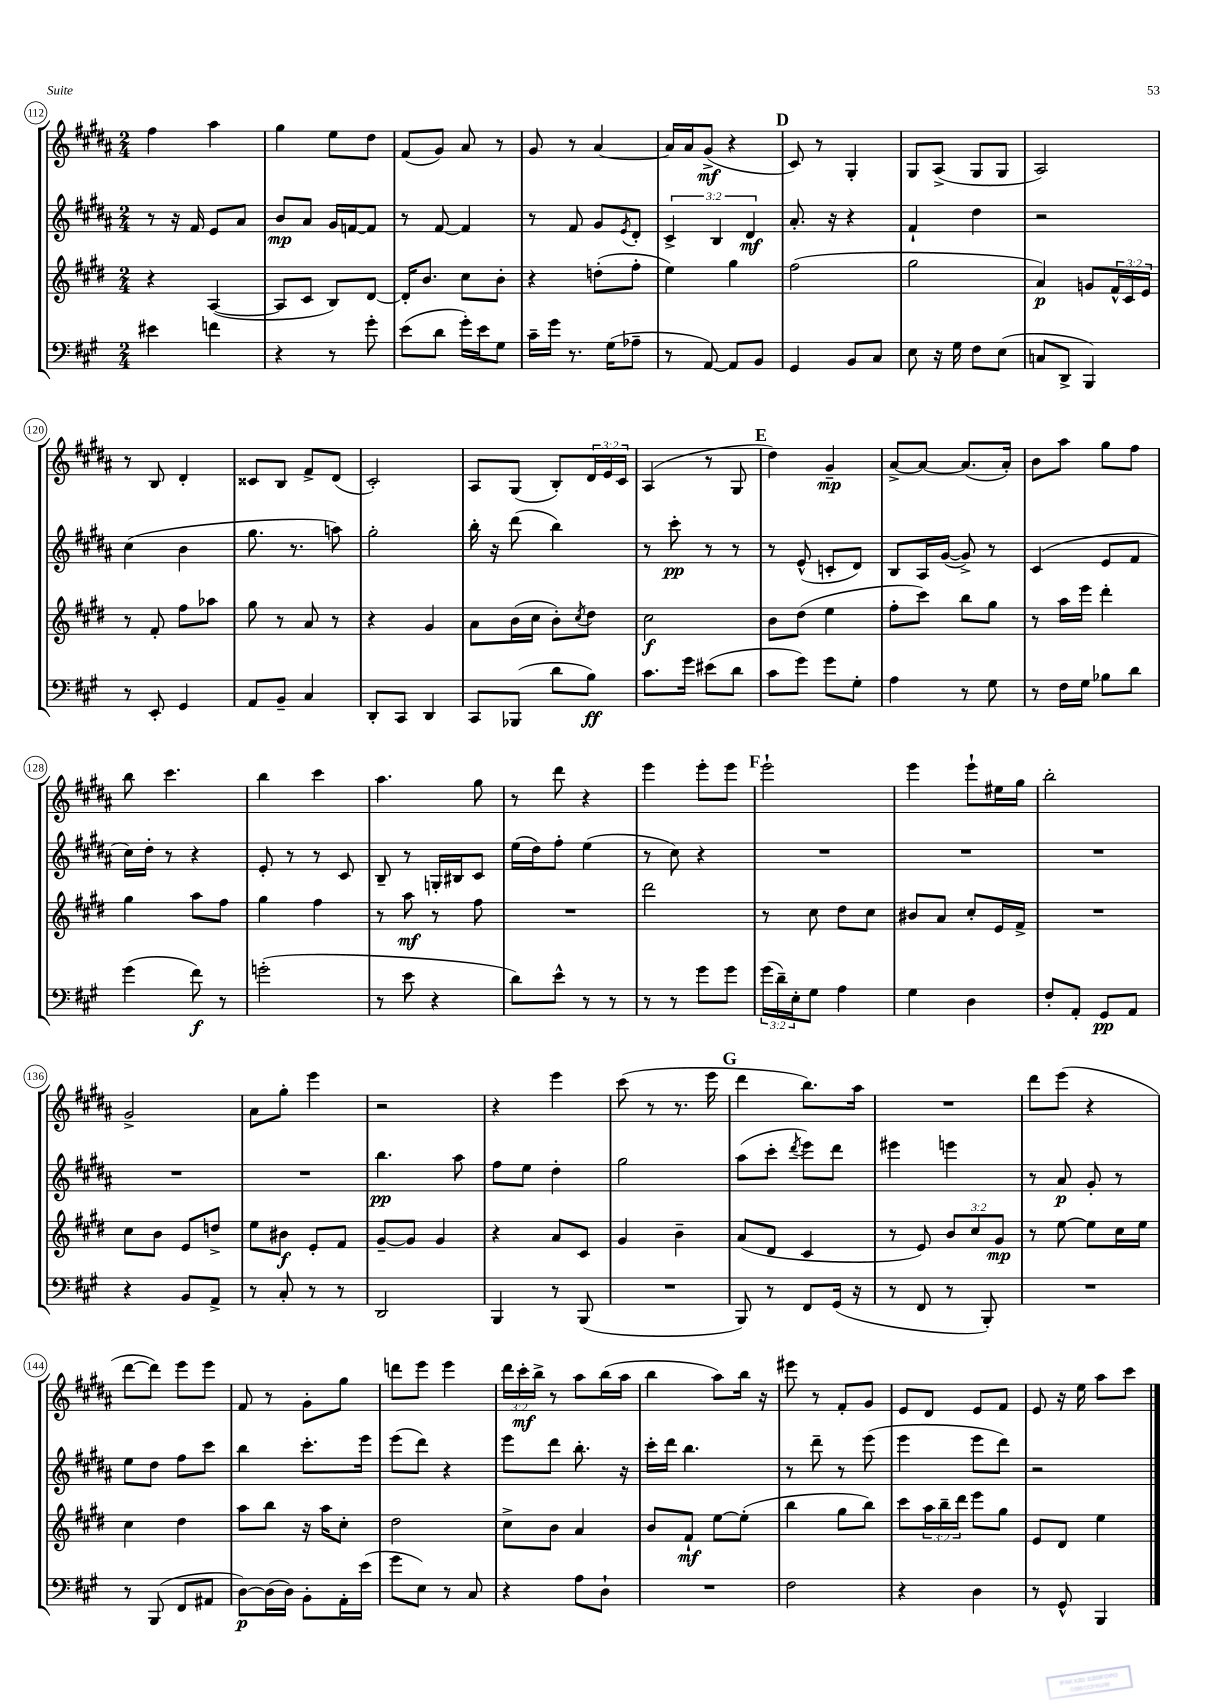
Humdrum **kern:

**kern	**kern	**kern	**kern
*staff4	*staff3	*staff2	*staff1
*clefF4	*clefG2	*clefG2	*clefG2
*k[f#c#g#]	*k[f#c#g#d#]	*k[f#c#g#d#a#]	*k[f#c#g#d#a#]
*M2/4	*M2/4	*M2/4	*M2/4
4e#	4r	8r	4ff#
.	.	16r	.
.	.	16f#	.
4f	([4A	8e	4aa#
.	.	8a#	.
=	=	=	=
4r	8A]	8b	4gg#
.	8c#	8a#	.
8r	8B)	16g#	8ee
.	.	[16f	.
8g#'	[8d#	8f]	8dd#
=	=	=	=
(8e	16d#']	8r	(8f#
.	8.b	.	.
8d	.	[8f#	8g#)
16g#')	8cc#	4f#]	8a#
16e	.	.	.
8G#	8b'	.	8r
=	=	=	=
16c#~	4r	8r	8g#
16g#	.	.	.
8.r	.	8f#	8r
.	(8dd'	8g#	[4a#
(16G#	.	.	.
.	.	8qe	.
8A-~	8ff#'	8d#'	.
=	=	=	=
8r	4ee)	6c#^	16a#]
.	.	.	16a#
[8AA)	.	.	(8g#^
.	.	6B	.
8AA]	4gg#	.	4r
.	.	6d#	.
8BB	.	.	.
=	=	=	=
4GG#	(2ff#	8.a#'	8c#)
.	.	.	8r
.	.	16r	.
8BB	.	4r	4G#'
8C#	.	.	.
=	=	=	=
8E	2gg#	4f#`	8G#
16r	.	.	(8A#^
16G#	.	.	.
8F#	.	4dd#	8G#
(8E	.	.	8G#
=	=	=	=
8C	4a)	2r	2A#)
8DD^	.	.	.
4BBB)	8g	.	.
.	24f#^^	.	.
.	24c#	.	.
.	24e	.	.
=	=	=	=
8r	8r	(4cc#	8r
8EE'	8f#'	.	8B
4GG#	8ff#	4b	4d#'
.	8aa-	.	.
=	=	=	=
8AA	8gg#	8.gg#	8c##
8BB~	8r	.	8B
.	.	8.r	.
4C#	8a	.	8f#^
.	8r	8aa)	(8d#
=	=	=	=
8DD'	4r	2gg#'	2c#')
8CC#	.	.	.
4DD	4g#	.	.
=	=	=	=
8CC#	8a	16bb'	8A#
.	.	16r	.
(8BBB-	(16b	(8ddd#	(8G#
.	16cc#	.	.
8d	8b')	4bb)	8B')
.	8qcc#	.	.
8B)	8dd#	.	24d#
.	.	.	24e
.	.	.	24c#
=	=	=	=
8.c#	2cc#	8r	(4A#
.	.	8ccc#'	.
16g#	.	.	.
(8e#	.	8r	8r
8d	.	8r	8G#
=	=	=	=
8c#	8b	8r	4dd#)
8g#)	(8dd#	(8e^^	.
8g#	4ee	8c'	4g#~
8G#'	.	8d#)	.
=	=	=	=
4A	8ff#'	8B	[8a#^
.	8ccc#)	16A#	8a#_
.	.	([16g#	.
8r	8bb	8g#^])	(8.a#]
8G#	8gg#	8r	.
.	.	.	16a#')
=	=	=	=
8r	8r	(4c#	8b
16F#	16aa	.	8aa#
16G#	16eee	.	.
8B-	4ddd#'	8e	8gg#
8d	.	8f#	8ff#
=	=	=	=
(4g#	4gg#	16cc#)	8bb
.	.	16dd#'	.
.	.	8r	4.ccc#
8f#)	8aa	4r	.
8r	8ff#	.	.
=	=	=	=
(2g'	4gg#	8e'	4bb
.	.	8r	.
.	4ff#	8r	4ccc#
.	.	8c#	.
=	=	=	=
8r	8r	8B~	4.aa#
8e	8aa	8r	.
4r	8r	16G'	.
.	.	16B#	.
.	8ff#	8c#	8gg#
=	=	=	=
8d)	2r	(16ee	8r
.	.	16dd#)	.
8e^^	.	8ff#'	8ddd#
8r	.	(4ee	4r
8r	.	.	.
=	=	=	=
8r	2ddd#	8r	4eee
8r	.	8cc#)	.
8g#	.	4r	8eee'
8g#	.	.	8eee
=	=	=	=
(24g#	8r	2r	2eee`
24d~)	.	.	.
24E'	.	.	.
8G#	8cc#	.	.
4A	8dd#	.	.
.	8cc#	.	.
=	=	=	=
4G#	8b#	2r	4eee
.	8a	.	.
4D	8cc#'	.	8eee`
.	16e	.	16ee#
.	16f#^	.	16gg#
=	=	=	=
8F#'	2r	2r	2bb'
8AA'	.	.	.
8GG#	.	.	.
8AA	.	.	.
=	=	=	=
4r	8cc#	2r	2g#^
.	8b	.	.
8BB	8e	.	.
8AA^	8dd^	.	.
=	=	=	=
8r	8ee	2r	8a#
8C#'	8b#	.	8gg#'
8r	8e'	.	4eee
8r	8f#	.	.
=	=	=	=
2DD	[8g#~	4.bb	2r
.	8g#]	.	.
.	4g#	.	.
.	.	8aa#	.
=	=	=	=
4BBB	4r	8ff#	4r
.	.	8ee	.
8r	8a	4dd#'	4eee
(8BBB	8c#	.	.
=	=	=	=
2r	4g#	2gg#	(8ccc#
.	.	.	8r
.	4b~	.	8.r
.	.	.	16eee
=	=	=	=
8BBB)	(8a	(8aa#	4ddd#
8r	8d#	8ccc#'	.
.	.	8qddd#	.
8FF#	4c#	8eee)	8.bb)
(16GG#	.	8ddd#	.
16r	.	.	16aa#
=	=	=	=
8r	8r	4eee#	2r
8FF#	8e)	.	.
8r	12b	4eee	.
.	12cc#	.	.
8BBB')	.	.	.
.	12g#	.	.
=	=	=	=
2r	8r	8r	8ddd#
.	[8ee	8a#	(8eee
.	8ee]	8g#'	4r
.	16cc#	8r	.
.	16ee	.	.
=	=	=	=
8r	4cc#	8ee	[8ddd#
(8BBB	.	8dd#	8ddd#])
8FF#	4dd#	8ff#	8eee
8AA#	.	8ccc#	8eee
=	=	=	=
[8D)	8aa	4bb	8f#
(16D]	8bb	.	8r
16D)	.	.	.
8BB'	16r	8.ccc#'	8g#'
.	16aa	.	.
16AA'	8cc#'	.	8gg#
(16e	.	16eee	.
=	=	=	=
8g#	2dd#	(8eee	8ddd
8E)	.	8ddd#)	8eee
8r	.	4r	4eee
8C#	.	.	.
=	=	=	=
4r	8cc#^	8eee	24ddd#
.	.	.	24ccc#'
.	.	.	24bb^
.	8b	8ddd#	8r
8A	4a	8.bb'	8aa#
8D`	.	.	(16bb
.	.	16r	16aa#
=	=	=	=
2r	8b	16ccc#'	4bb
.	.	16ddd#	.
.	8f#`	4.bb	.
.	[8ee	.	8aa#)
.	(8ee']	.	16bb
.	.	.	16r
=	=	=	=
2F#	4bb	8r	8eee#
.	.	8ddd#~	8r
.	8gg#	8r	8f#'
.	8bb)	(8eee	8g#
=	=	=	=
4r	8ccc#	4eee	8e
.	24aa	.	8d#
.	24bb~	.	.
.	24ddd#	.	.
4D	8eee	8eee	8e
.	8gg#	8ddd#)	8f#
=	=	=	=
8r	8e	2r	8e
8GG#^^	8d#	.	16r
.	.	.	16ee
4BBB	4ee	.	8aa#
.	.	.	8ccc#
==	==	==	==
*-	*-	*-	*-
